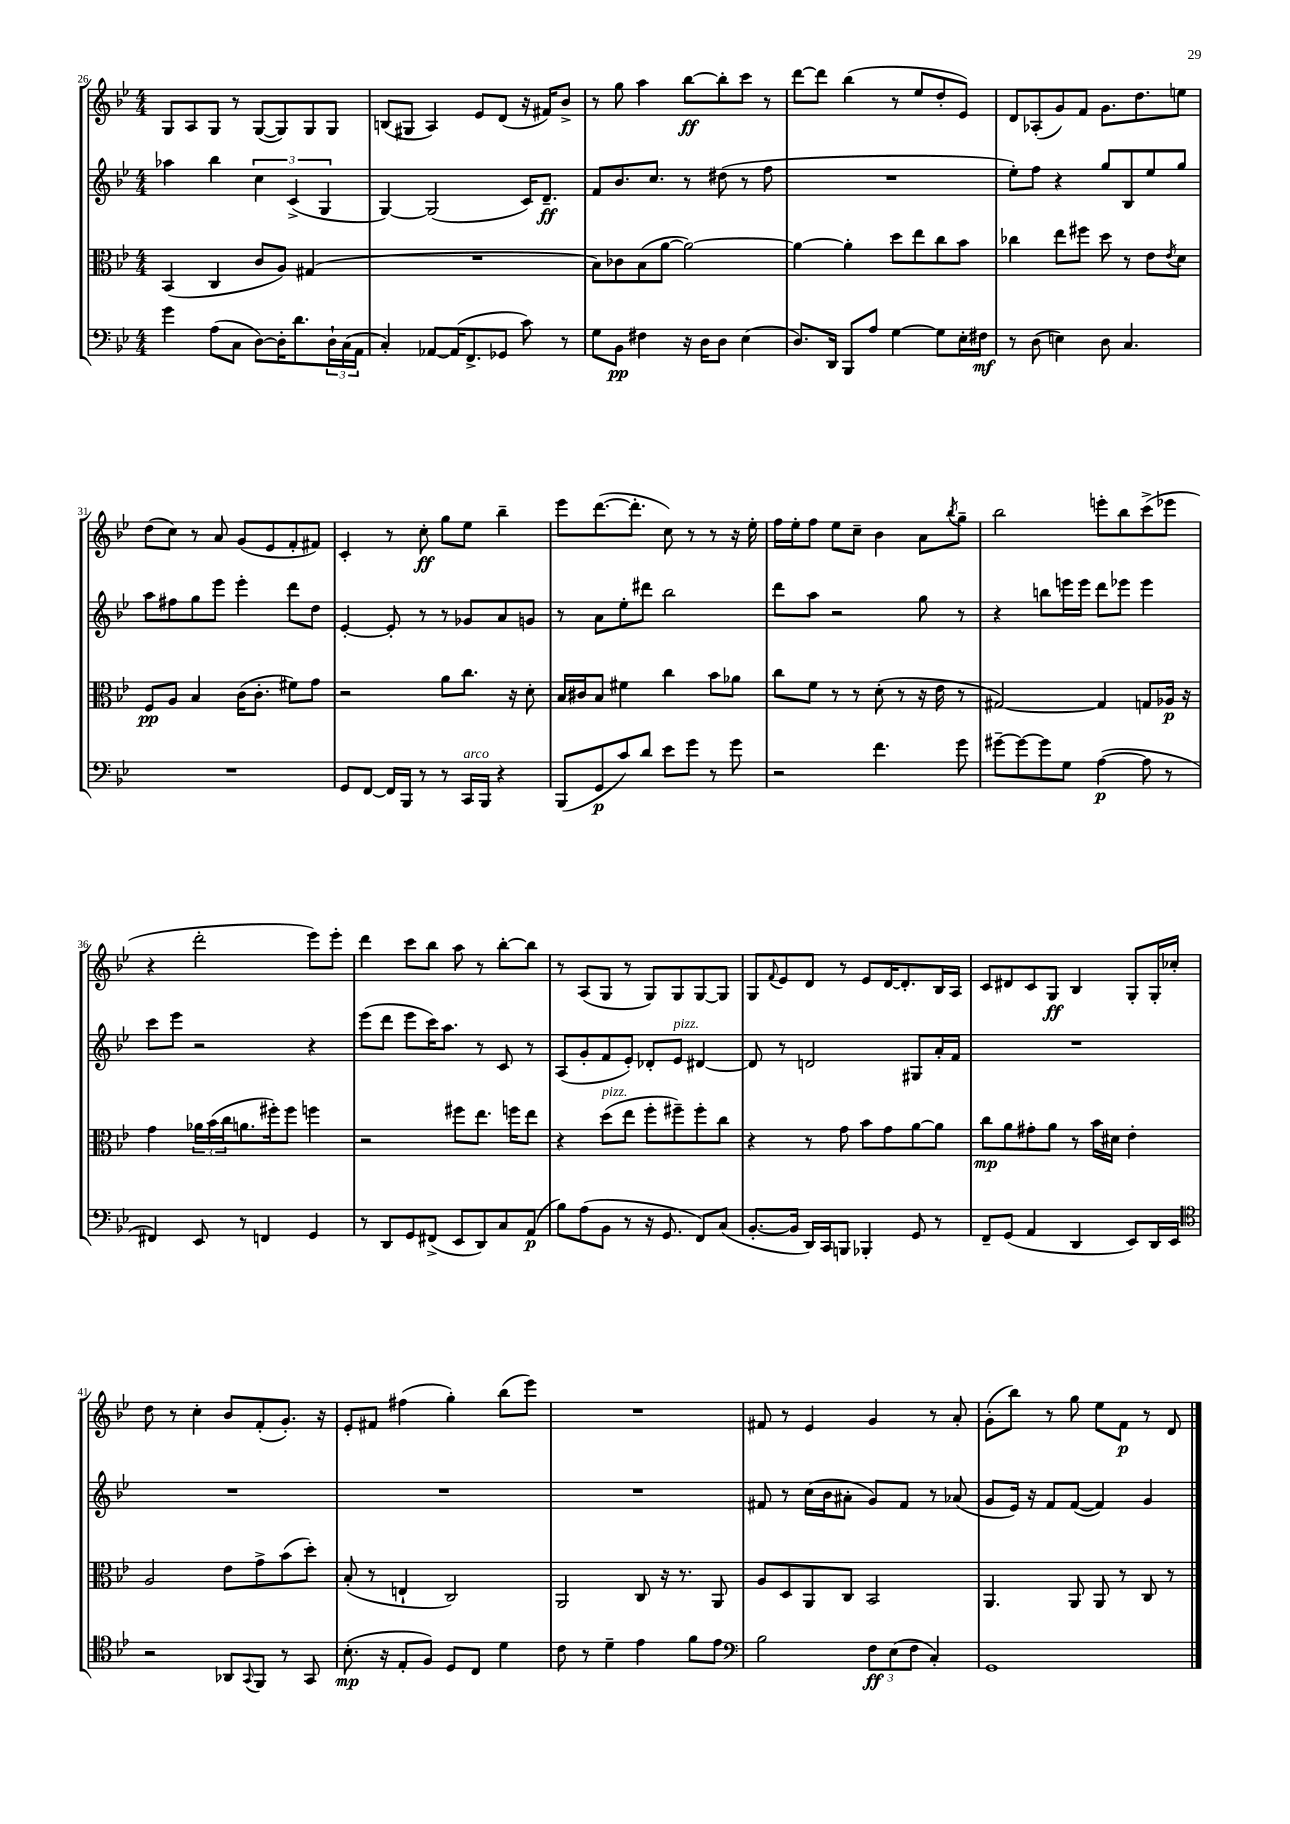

**kern	**kern	**kern	**kern
*staff4	*staff3	*staff2	*staff1
*clefF4	*clefC3	*clefG2	*clefG2
*k[b-e-]	*k[b-e-]	*k[b-e-]	*k[b-e-]
*M4/4	*M4/4	*M4/4	*M4/4
4g	(4BB-	4aa-	8G
.	.	.	8A
(8A	4C	4bb-	8G
8C	.	.	8r
[8D)	8c	6cc	([8G
16D']	8A)	.	8G])
.	.	(6c^	.
8.d	.	.	.
.	(4G#	.	8G
.	.	6G	.
24D`	.	.	8G
(24C	.	.	.
24AA	.	.	.
=	=	=	=
4C')	1r	[4G)	(8B
.	.	.	8G#
[8AA-	.	(2G]	4A)
(16AA-]	.	.	.
8.FF^	.	.	.
.	.	.	8e-
8GG-	.	.	(8d
8c)	.	16c)	16r
.	.	8.d~	16f#)
8r	.	.	8b-^
=	=	=	=
8G	8B-)	8f	8r
8BB-	8c-	8.b-	8gg
4F#	(8B-	.	4aa
.	.	8.cc	.
.	[8a	.	.
16r	2a_)	8r	[8bb-
16D	.	.	.
8D	.	(8dd#	8bb-']
(4E-	.	8r	8ccc
.	.	8ff	8r
=	=	=	=
8.D)	4a_	1r	[8ddd
.	.	.	8ddd]
16DD	.	.	.
8BBB-	4a']	.	(4bb-
8A	.	.	.
[4G	8dd	.	8r
.	8ee-	.	8ee-
8G]	8cc	.	8dd'
16E-'	8b-	.	8e-)
16F#	.	.	.
=	=	=	=
8r	4cc-	8ee-')	8d
(8D	.	8ff	(8A-'
4E)	8ee-	4r	8g)
.	8ff#	.	8f
8D	8dd	8gg	8.g
4.C	8r	8B-	.
.	.	.	8.dd
.	8e-	8ee-	.
.	8qe-	.	.
.	8d	8gg	8ee
=	=	=	=
1r	8F	8aa	(8dd
.	8A	8ff#	8cc)
.	4B-	8gg	8r
.	.	8eee-	8a
.	(16c	4eee-'	(8g
.	8.c'	.	.
.	.	.	8e-
.	8f#)	8ddd	8f'
.	8g	8dd	8f#)
=	=	=	=
8GG	2r	[4e-'	4c'
[8FF	.	.	.
16FF]	.	8e-']	8r
16BBB-	.	.	.
8r	.	8r	8cc'
8r	8a	8r	8gg
16CC	8.cc	8g-	8ee-
16BBB-	.	.	.
4r	.	8a	4bb-~
.	16r	.	.
.	8d'	8g	.
=	=	=	=
(8BBB-	16B-	8r	8eee-
.	16c#	.	.
8GG	8B-	8a	([8.ddd
8c)	4f#	8ee-'	.
.	.	.	8.ddd']
8d	.	8ddd#	.
8e-	4cc	2bb-	8cc)
8g	.	.	8r
8r	8b-	.	8r
8g	8a-	.	16r
.	.	.	16ee-'
=	=	=	=
2r	8cc	8ddd	16ff
.	.	.	16ee-'
.	8f	8aa	8ff
.	8r	2r	8ee-
.	8r	.	8cc~
4.f	(8d'	.	4b-
.	8r	.	.
.	16r	8gg	8a
.	16e-	.	.
.	.	.	8qbb-
8g	8r	8r	8gg~
=	=	=	=
[8g#~	[2G#)	4r	2bb-
8g#_	.	.	.
8g#]	.	8bb	.
8G	.	16eee	.
.	.	16eee	.
([4A	4G#]	8ddd	8eee'
.	.	8eee-	8bb-
8A]	8G	4eee-	(8ccc^
8r	16A-	.	8eee-
.	16r	.	.
=	=	=	=
4FF#)	4g	8ccc	4r
.	.	8eee-	.
8EE-	24a-	2r	2ddd'
.	(24b-	.	.
.	24cc	.	.
8r	8.a	.	.
4FF	.	.	.
.	16ff#')	.	.
.	8ff#	.	.
4GG	4ff	4r	8eee-)
.	.	.	8eee-'
=	=	=	=
8r	2r	(8eee-	4ddd
8DD	.	8ddd	.
8GG	.	8eee-	8ccc
(8FF#^	.	16ccc)	8bb-
.	.	8.aa	.
8EE-	8ff#	.	8aa
8DD)	8.ee-	8r	8r
8C	.	8c	[8bb-'
.	16ff	.	.
(8AA	8ee-	8r	8bb-]
=	=	=	=
8B-)	4r	(8A	8r
(8A	.	8g'	(8A
8BB-	(8dd	8f	8G
8r	8ee-	8e-')	8r
16r	8ff'	8d-'	8G)
8.GG	.	.	.
.	8ff#~)	8e-	8G
8FF)	8ff#'	[4d#	[8G
(8C	8cc	.	8G]
=	=	=	=
[8.BB-'	4r	8d#]	8G
.	.	.	8qqf
.	.	8r	8e-
16BB-]	.	.	.
16DD)	8r	2d	8d
16CC	.	.	.
8BBB	8g	.	8r
4BBB-'	8b-	.	8e-
.	8g	.	[16d
.	.	.	8.d']
8GG	[8a	8G#	.
8r	8a]	16a'	16B-
.	.	16f	16A
=	=	=	=
8FF~	8cc	1r	8c
(8GG	8a	.	8d#
4AA	8g#'	.	8c
.	8a	.	8G
4DD	8r	.	4B-
.	16b-	.	.
.	16d#	.	.
8EE-)	4e-'	.	8G'
16DD	.	.	16G'
16EE-	.	.	16cc-'
=	=	=	=
*clefC4	*	*	*
2r	2A	1r	8dd
.	.	.	8r
.	.	.	4cc'
8AA-	8e-	.	8b-
8qqGG	.	.	.
8FF	8g^	.	(8f'
8r	(8b-	.	8.g')
8GG	8dd')	.	.
.	.	.	16r
=	=	=	=
(8.B-'	(8B-'	1r	8e-'
.	8r	.	8f#
16r	.	.	.
8E-'	4E`	.	(4ff#
8F)	.	.	.
8D	2C)	.	4gg')
8C	.	.	.
4d	.	.	(8bb-
.	.	.	8eee-)
=	=	=	=
8c	2AA	1r	1r
8r	.	.	.
4d~	.	.	.
4e-	8C	.	.
.	16r	.	.
.	8.r	.	.
8f	.	.	.
8e-	8AA	.	.
=	=	=	=
*clefF4	*	*	*
2B-	8A	8f#	8f#
.	8D	8r	8r
.	8AA	(16cc	4e-
.	.	16b-	.
.	8C	8a#'	.
12F	2BB-	8g)	4g
(12E-	.	.	.
.	.	8f#	.
12F	.	.	.
4C')	.	8r	8r
.	.	(8a-	8a'
=	=	=	=
1GG	4.AA	8g	(8g'
.	.	16e-)	8bb-)
.	.	16r	.
.	.	8f	8r
.	8AA	([8f	8gg
.	8AA	4f])	8ee-
.	8r	.	8f
.	8C	4g	8r
.	8r	.	8d
==	==	==	==
*-	*-	*-	*-
